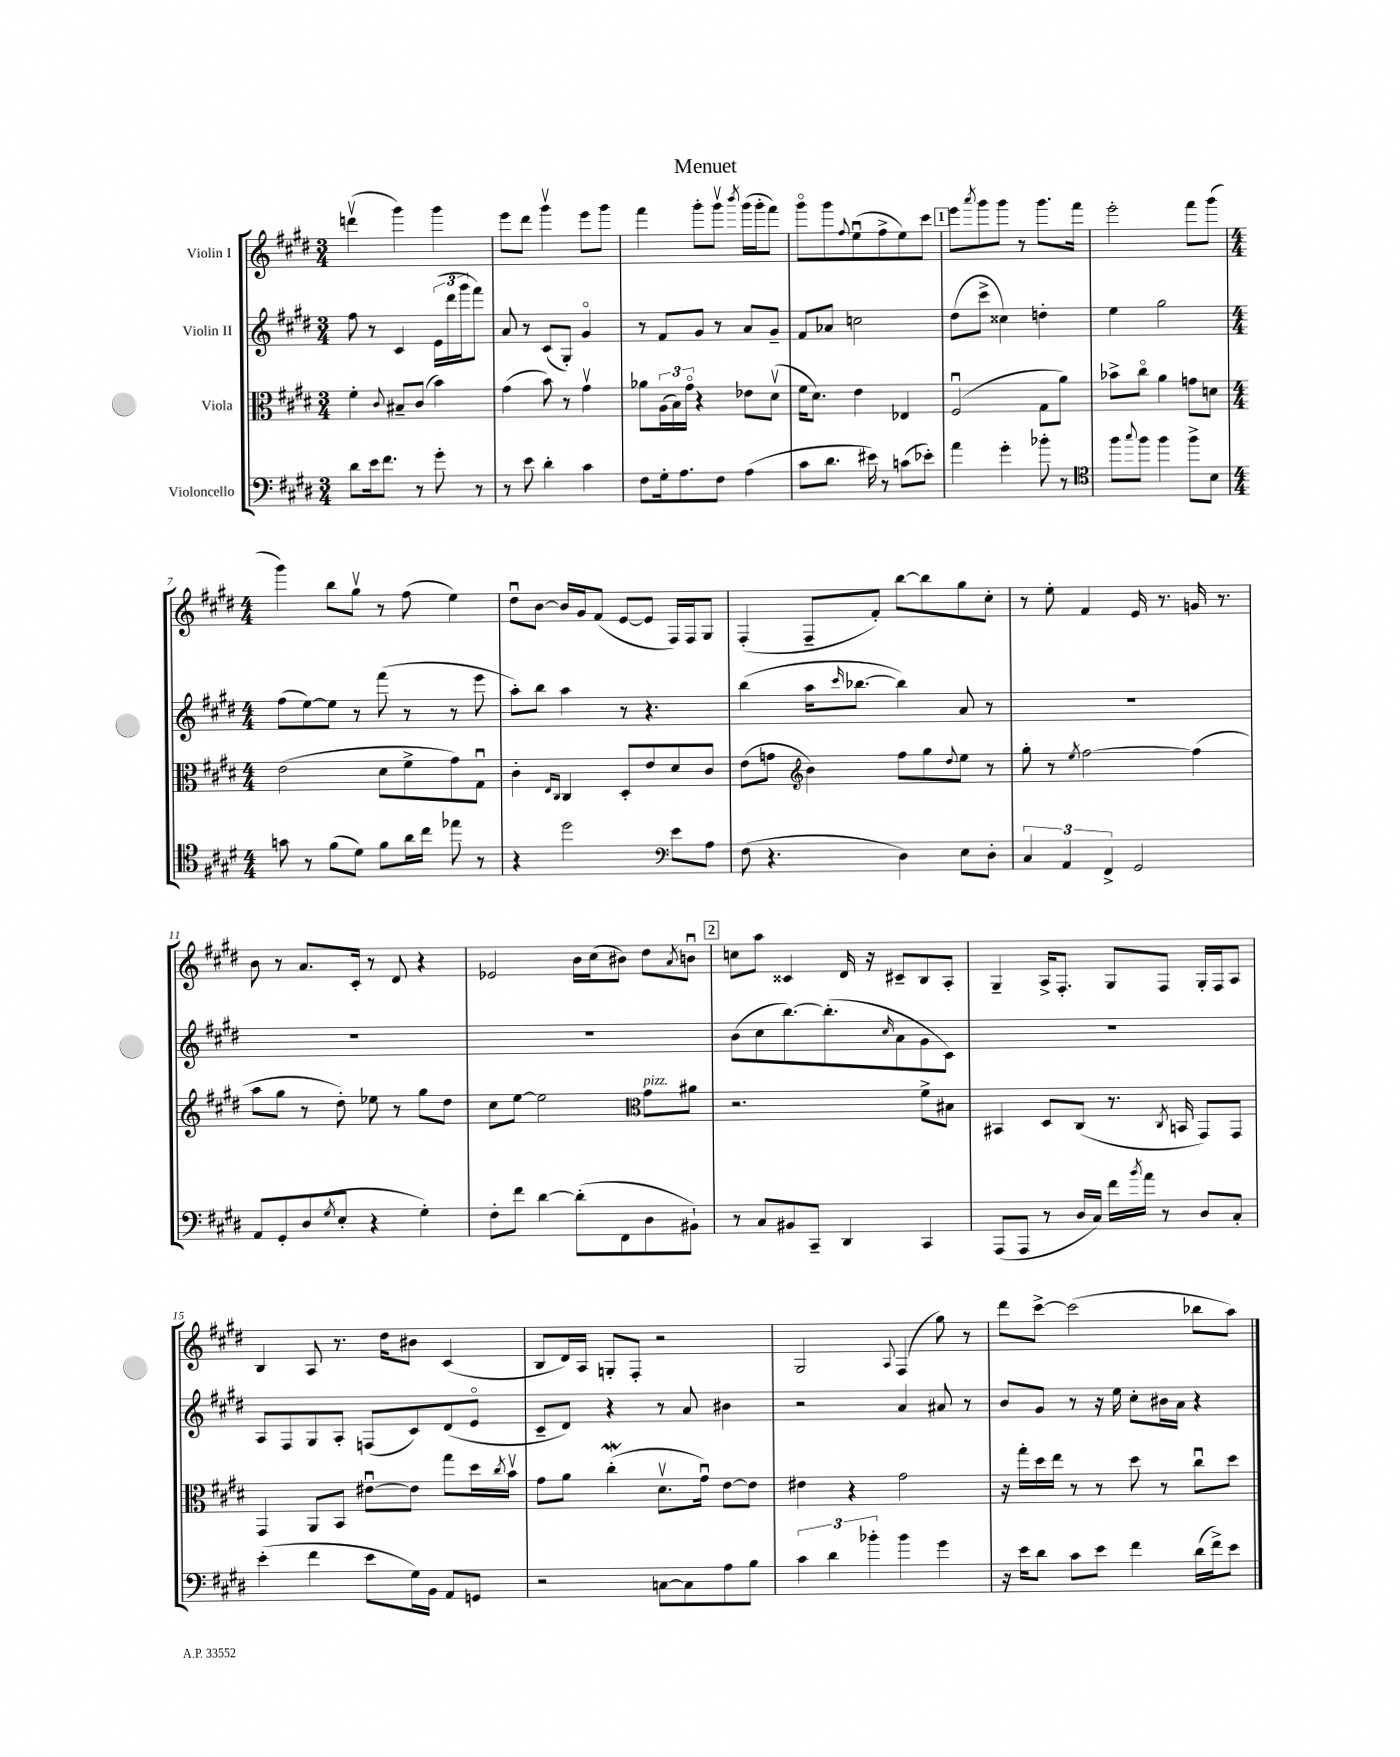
\header { title = "Menuet" }
<<
\new StaffGroup <<
\new Staff = "s0" \with { instrumentName = "Violin I" } {
    \clef treble \key e \major \numericTimeSignature \time 3/4
    d'''4\upbow( gis'''4) gis'''4 |
    e'''8 dis'''8 gis'''4\upbow e'''8 gis'''8 |
    fis'''4 gis'''8-. gis'''8\upbow \acciaccatura { b'''8 } gis'''16( gis'''16-. fis'''8) |
    gis'''8\flageolet gis'''8 \appoggiatura { fis''8 } e''8\downbow( fis''8-> e''8) cis'''8 |
    \mark \markup { \box "1" } e'''8 \acciaccatura { a'''8 } gis'''8 gis'''8 r8 gis'''8. fis'''16 |
    e'''2-. fis'''8 gis'''8( |
    \numericTimeSignature \time 4/4 gis'''4) b''8 gis''8\upbow r8 fis''8( e''4) |
    dis''8\downbow b'8~ b'16 gis'16 fis'8( e'8~ e'8 fis16) fis16 gis8 |
    fis4-.( fis8-- fis'8-.) b''8~ b''8 gis''8 cis''8-. |
    r8 e''8-. fis'4 e'16 r8. g'16 r8. |
    b'8 r8 a'8. cis'16-. r8 dis'8 r4 |
    ees'2 b'16 cis''16( bis'8) dis''8 \acciaccatura { a'8 } b'8\downbow |
    \mark \markup { \box "2" } c''8 a''8 cisis'4 dis'16 r16 cis'8-- b8 a8-. |
    gis4-- a16-> fis8.-. gis8 fis8 gis16-. fis16 a8 |
    b4 a8 r8. dis''16 bis'8 cis'4( |
    b8 dis'16) a16 g8-. fis8-. r2 |
    gis2 \appoggiatura { a8 } fis4( gis''8) r8 |
    dis'''8 cis'''8~-> cis'''2( bes''8 a''8) \bar "|." |
}
\new Staff = "s1" \with { instrumentName = "Violin II" } {
    \clef treble \key e \major \numericTimeSignature \time 3/4
    fis''8 r8 cis'4 \tuplet 3/2 { e'16( dis'''16 gis'''16 } fis'''8) |
    a'8 r8 cis'8( gis8-.) gis'4\flageolet |
    r8 fis'8 gis'8 r8 a'8 gis'8-- |
    fis'8 aes'8 c''2 |
    \mark \markup { \box "1" } dis''8( cis'''8-> cisis''4) d''4-. |
    e''4 gis''2 |
    \numericTimeSignature \time 4/4 fis''8( e''8~) e''8 r8 fis'''8( r8 r8 e'''8 |
    a''8-.) b''8 a''4 r8 r4. |
    b''4( a''16 \grace { cis'''16 } bes''8.~ bes''4) a'8 r8 |
    R1 |
    R1 |
    R1 |
    \mark \markup { \box "2" } b'8( cis''8 b''8.~) b''8.-.( \grace { cis''16 } a'8 gis'8 cis'8) |
    R1 |
    a8 fis8 gis8 a8-. f8( cis'8) dis'8( e'8\flageolet |
    cis'8-- dis'8) r4 r8 a'8 bis'4 |
    r2 a'4 ais'8 r8 |
    b'8 gis'8 r8 r16 e''16 cis''8-. bis'16 a'16 r4 \bar "|." |
}
\new Staff = "s2" \with { instrumentName = "Viola" } {
    \clef alto \key e \major \numericTimeSignature \time 3/4
    fis'4-. \appoggiatura { cis'8 } bis8-- cis'8( b'4) |
    gis'4( b'8) r8 gis'4\upbow |
    aes'8 \tuplet 3/2 { a16( b16) gis'16\flageolet } r4 ees'8 dis'8\upbow( |
    fis'16 dis'8.) e'4 ees4 |
    \mark \markup { \box "1" } fis2\downbow( gis8 a'8) |
    bes'8-> cis''8\flageolet a'4 g'8 d'8 |
    \numericTimeSignature \time 4/4 e'2( dis'8 fis'8-> gis'8) gis8\downbow |
    cis'4-. \grace { e16 cis16 } cis4 dis8-. e'8 dis'8 cis'8 |
    e'8( g'8 \clef treble b'4) fis''8 gis''8 \appoggiatura { dis''8 } e''8 r8 |
    gis''8-. r8 \acciaccatura { e''8 } fis''2~ fis''4( |
    a''8 gis''8 r8 dis''8-.) ees''8 r8 gis''8 dis''8 |
    cis''8 e''8~ e''2 \clef alto gis'8^\markup { \italic "pizz." } ais'8 |
    \mark \markup { \box "2" } r2. fis'8-> bis8 |
    bis,4 dis8 cis8( r8. \acciaccatura { cis8 } b,16 gis,8) gis,8 |
    gis,4 a,8 b,8 eis'8~\downbow eis'8 gis''8 dis''16 \acciaccatura { cis''8 } b'16\upbow |
    gis'8 a'8 cis''4-.\mordent( dis'8.\upbow gis'16\downbow) e'8~ e'8 |
    eis'4 r4 gis'2 |
    r16 gis''16-. dis''16 e''16 r8 r8 dis''8 r8 cis''8\downbow dis''8 \bar "|." |
}
\new Staff = "s3" \with { instrumentName = "Violoncello" } {
    \clef bass \key e \major \numericTimeSignature \time 3/4
    dis'8 e'16 fis'8. r8 gis'8-. r8 |
    r8 e'8 dis'4-. cis'4 |
    fis8 gis16-. a8. fis8 a4( |
    cis'8 dis'8. eis'16) r8 c'8( ees'8-.) |
    \mark \markup { \box "1" } a'4 gis'4-. bes'8-. r8 |
    \clef tenor fis''8 \appoggiatura { gis''8 } fis''8 fis''4 fis''8-> b8 |
    \numericTimeSignature \time 4/4 g'8 r8 fis'8( dis'8) fis'8 a'16 cis''16 ees''8 r8 |
    r4 dis''2 \clef bass e'8 a8 |
    fis8( r4. dis4) e8 dis8-. |
    \tuplet 3/2 { cis4 a,4 fis,4-> } gis,2 |
    a,8 gis,8-. dis8( \acciaccatura { gis8 } e8-. r4 gis4-.) |
    fis8-. fis'8 dis'4~ dis'8-.( fis,8 dis8 bis,8-!) |
    \mark \markup { \box "2" } r8 cis8 bis,8 cis,8-- dis,4 cis,4 |
    a,,8( a,,8 r8 dis16 cis16) fis'16 \acciaccatura { b'8 } a'16 r8 dis8 cis8-. |
    e'4-.( fis'4 e'8 gis16) b,16 a,8 g,8 |
    r2 c8~ c8 a8 b8 |
    \tuplet 3/2 { cis'4 dis'4 bes'4-. } bes'4 gis'4 |
    r16 e'16 dis'8 cis'8 e'8 fis'4 dis'16( fis'16->) e'8 \bar "|." |
}
>>
>>
